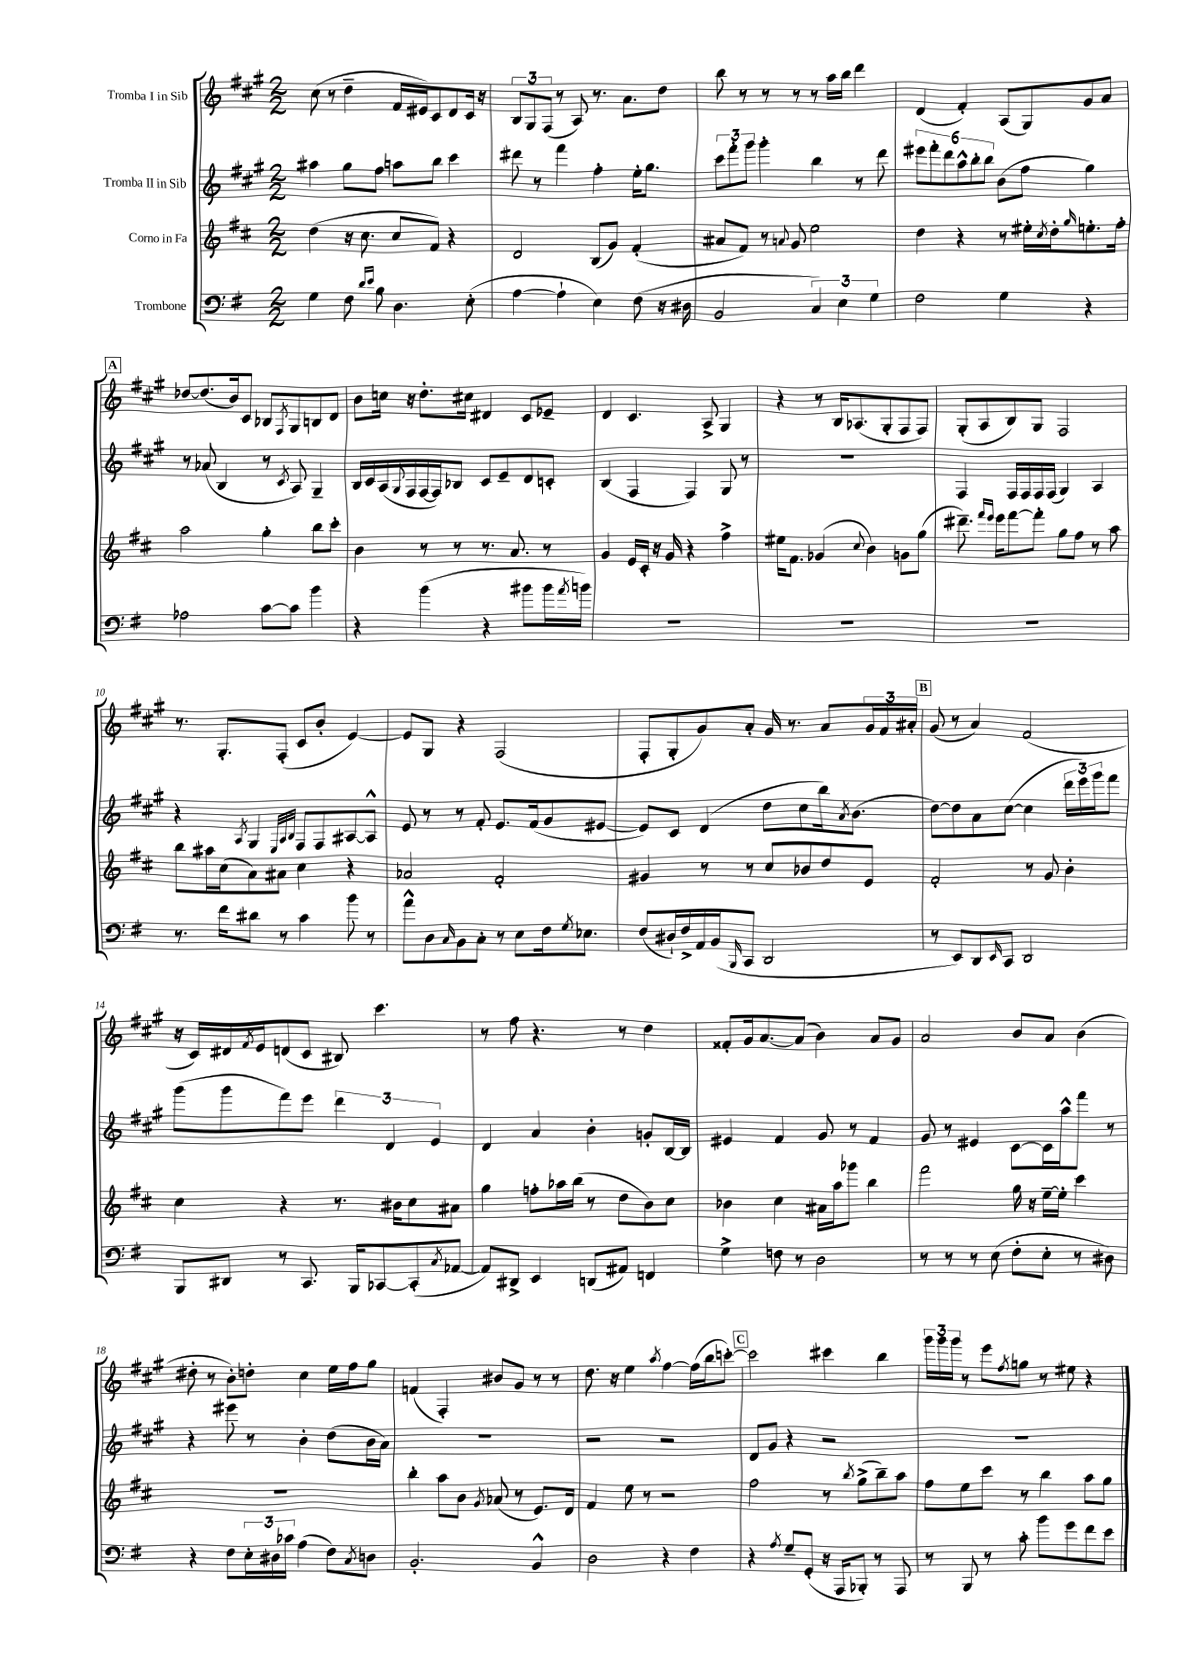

**kern	**kern	**kern	**kern
*staff4	*staff3	*staff2	*staff1
*clefF4	*clefG2	*clefG2	*clefG2
*k[f#]	*k[f#c#]	*k[f#c#g#]	*k[f#c#g#]
*M2/2	*M2/2	*M2/2	*M2/2
4G	(4dd	4aa#	(8cc#
.	.	.	8r
8F#	16r	8gg#	4dd~
.	8.cc#	.	.
16qqd	.	.	.
16qqe	.	.	.
8B	.	8ff#	.
4.D	8cc#	8aa	16f#
.	.	.	16e#)
.	8f#)	8bb	8c#
.	4r	4ccc#	8d
(8E'	.	.	16c#
.	.	.	16r
=	=	=	=
[4A	2d	8ddd#	12B
.	.	.	12G#
.	.	8r	.
.	.	.	(12F#
4A`]	.	4fff#	8r
.	.	.	8A)
4E)	(8B	4ff#'	8.r
.	8g)	.	.
.	.	.	8.a
(8F#	(4f#'	16ee'	.
.	.	8.gg#	.
16r	.	.	8dd
16D#	.	.	.
=	=	=	=
2BB	8a#	12ccc#	8bb
.	.	12fff#'	.
.	8f#)	.	8r
.	.	12ggg#	.
.	8r	4ggg#'	8r
.	8qqa	.	.
.	8g	.	8r
6C)	2ee	4bb	8r
.	.	.	16aa
6E	.	.	.
.	.	.	16bb
.	.	8r	4ddd
6G	.	.	.
.	.	8ddd	.
=	=	=	=
2F#	4dd	12eee#	(4d
.	.	12fff#'	.
.	.	12ddd	.
.	4r	12aa^^	4f#')
.	.	12bb'	.
.	.	12bb	.
4G	8r	(8b	(8A
.	16ee#'	8ff#	8G#)
.	8qcc#	.	.
.	16dd'	.	.
.	16qqgg	.	.
4r	8.ee'	4gg#)	8g#
.	.	.	8a
.	16ff#'	.	.
=	=	=	=
2A-	2aa	8r	[8dd-
.	.	(8a-	(8.dd-]
.	.	4B	.
.	.	.	16b)
.	.	.	8c#
[8c	4gg'	8r	8B-
.	.	8qc#	8qF#
8c]	.	8A)	8G#
4b	8bb	4G#~	8B
.	8ccc#'	.	8d
=	=	=	=
4r	4b	16B	8b
.	.	16c#	.
.	.	(16A	16cc
.	.	8qqG#	.
.	.	16F#	16r
(4b	8r	[16F#	8.dd'
.	.	16F#])	.
.	8r	8B-	.
.	.	.	16cc#
4r	8.r	8c#	4d#
.	.	8e~	.
.	8.a	.	.
8b#	.	8d	8c#
16b#	8r	8c'	8e-~
8qa	.	.	.
16b)	.	.	.
=	=	=	=
1r	4g	(4B	4d
.	16e	4F#	4.c#
.	16c#'	.	.
.	16r	.	.
.	16g	.	.
.	4r	4F#)	.
.	.	.	8A^
.	4ff#^	8G#	4G#
.	.	8r	.
=	=	=	=
1r	16ee#	1r	4r
.	8.f#	.	.
.	(4g-	.	8r
.	.	.	16B
.	.	.	(8.A-
.	8qqcc#	.	.
.	4b)	.	.
.	.	.	8G#'
.	8g	.	8F#
.	(8gg	.	8F#)
=	=	=	=
1r	8.ddd#~)	4F#	(8G#'
.	.	.	8A
.	16qqfff#	.	.
.	16qqeee	.	.
.	16eee	.	.
.	[8fff#	16F#	8B)
.	.	16F#	.
.	8fff#']	16F#	8G#
.	.	(16F#	.
.	8gg	4G#)	2F#
.	8ff#	.	.
.	8r	4A	.
.	8aa	.	.
=	=	=	=
8.r	8bb	4r	8.r
.	16aa#	.	.
16f#	(16cc#	.	8.G#'
.	.	8qA	.
8d#	8a)	4G#	.
8r	8a#	.	(8F#'
.	.	32qqE	.
.	.	32qqA	.
.	.	32qqB	.
4c	4cc#	8F#	8c#
.	.	8F#	8b'
8b	4r	[8A#	[4e)
8r	.	8A#^^]	.
=	=	=	=
8a^^	2a-	8e	8e]
8D	.	8r	8G#
16qqC	.	.	.
8BB	.	8r	4r
8C'	.	8f#'	.
8r	2f#'	8.e	(2F#
8E	.	.	.
.	.	(16f#	.
16F#	.	8g#	.
8qG	.	.	.
8.E-	.	.	.
.	.	[8e#	.
=	=	=	=
(8F#	4g#	8e#])	8F#'
16D#`)	.	8c#	8G#'
16F#^	.	.	.
16AA	8r	(4d	8g#)
(16BB	.	.	.
16qqBBB	.	.	.
8CC	8r	.	8a'
2DD	8cc#	8dd	16g#
.	.	.	8.r
.	8b-	8cc#	.
.	8dd	16bb)	8a
.	.	8qa	.
.	.	(8.b	.
.	8e	.	24g#
.	.	.	24f#
.	.	.	24a#'
=	=	=	=
8r	2f#'	[8dd)	(8g#
8EE)	.	8dd]	8r
8DD	.	8a	4a)
16qqEE	.	.	.
8CC	.	([8cc#	.
2DD	8r	4cc#]	(2f#
.	8g	.	.
.	4b'	24ddd	.
.	.	24eee)	.
.	.	24ggg#	.
.	.	8fff#	.
=	=	=	=
8BBB	4cc#	(8ggg#	16r
.	.	.	16c#)
8DD#	.	8ggg#	16d#
.	.	.	8qf#
.	.	.	16e
8r	4r	8fff#)	(8d
8.CC	.	8eee	8c#
.	8.r	6ddd	8B#)
16BBB	.	.	.
[8CC-	.	.	4.ccc#
.	.	6d	.
.	16b#	.	.
(8CC-']	8cc#	.	.
.	.	6e	.
8qC	.	.	.
[8AA-	8a#	.	.
=	=	=	=
8AA-])	4gg	4d	8r
8DD#^	.	.	8ff#
4EE	8ff'	4a	4.r
.	16aa-	.	.
.	(16bb	.	.
(8DD	8r	4b'	.
8AA#)	8dd	.	8r
4FF	8b)	8g'	4dd
.	8cc#	[16B	.
.	.	16B]	.
=	=	=	=
4G^	4b-	4e#	8f##'
.	.	.	16g#
.	.	.	[8.a
8F	4cc#	4f#	.
8r	.	.	(8a]
2D	16a#	8g#	4b)
.	16aa	.	.
.	8ggg-	8r	.
.	4bb	4f#	8a
.	.	.	8g#
=	=	=	=
8r	2fff#	8g#	2a
8r	.	8r	.
8r	.	4e#	.
(8E	.	.	.
8F#'	16gg	[8c#	8b
.	16r	.	.
8E'	[16ee~	16c#]	8a
.	16ee']	16aa^^	.
8r	4ccc#	8fff#	(4b
8D#)	.	8r	.
=	=	=	=
4r	1r	4r	8dd#'
.	.	.	8r
8F#	.	8eee#	8b')
24E'	.	8r	8dd'
24D#	.	.	.
24c-	.	.	.
(4A	.	4b'	4cc#
8F#)	.	(8dd	16ee
.	.	.	16ff#
8qC	.	.	.
8D	.	16b	8gg#
.	.	16a)	.
=	=	=	=
2.BB'	4bb'	1r	(4f
.	8aa	.	4F#')
.	8b	.	.
.	8qg	.	.
.	(8a-	.	8b#
.	8r	.	8g#
4BB^^	8.e)	.	8r
.	.	.	8r
.	16d	.	.
=	=	=	=
2D	4f#	2r	8.dd
.	.	.	16r
.	8ee	.	4ee
.	8r	.	.
.	.	.	8qaa
4r	2r	2r	[4ff#
4F#	.	.	(16ff#]
.	.	.	16bb
.	.	.	[8ccc')
=	=	=	=
4r	2ff#	8d	2ccc]
.	.	8g#	.
8qA	.	.	.
8G~	.	4r	.
(8GG'	.	.	.
16r	8r	2r	4ccc#
16AAA	.	.	.
.	8qbb	.	.
8BBB-')	(8gg^	.	.
8r	8bb~)	.	4bb
8AAA	8aa	.	.
=	=	=	=
8r	8ff#	1r	24ggg#
.	.	.	24ggg#
.	.	.	24ggg#
8BBB	8ee	.	8r
8r	8ccc#	.	8eee
.	.	.	8qff#
8c'	8r	.	8gg
8b	4bb	.	8r
8g	.	.	8ee#
8f#	8aa	.	4r
8e	8gg	.	.
==	==	==	==
*-	*-	*-	*-
